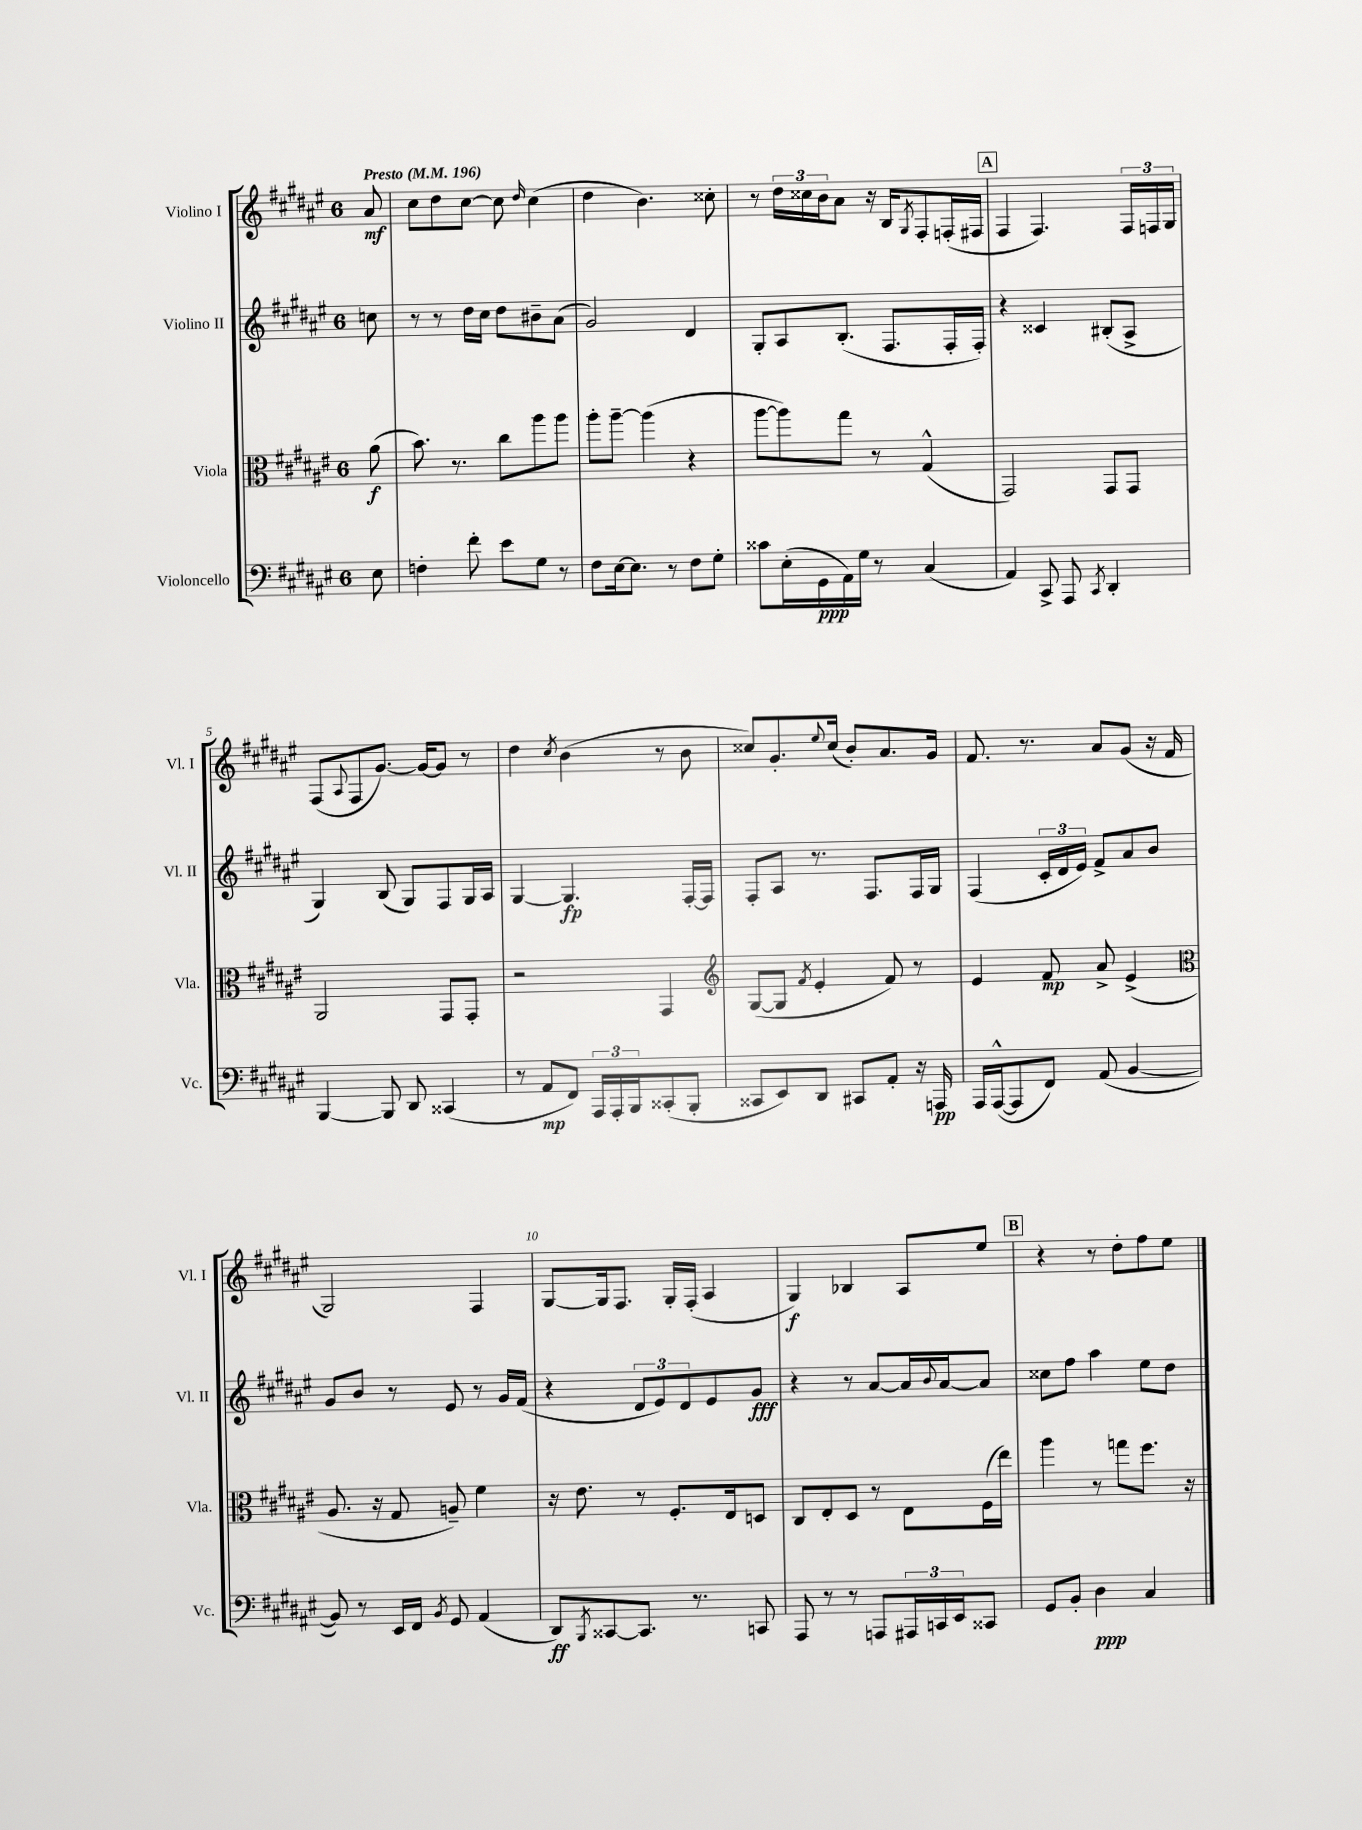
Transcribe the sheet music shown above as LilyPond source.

<<
\new StaffGroup <<
\new Staff = "s0" \with { instrumentName = "Violino I" shortInstrumentName = "Vl. I" } {
    \clef treble \key fis \major \once \override Staff.TimeSignature.style = #'single-digit \time 6/8 \partial 8 \tempo "Presto" 4 = 196
    ais'8\mf |
    cis''8 dis''8 cis''8~ cis''8 \grace { dis''16 } cis''4( |
    dis''4 b'4.) cisis''8-. |
    r8 \tuplet 3/2 { dis''16 cisis''16 b'16 } ais'8 r16 b16 \acciaccatura { gis8 } fis8-. f16-.( fis16 |
    \mark \markup { \box "A" } fis4 fis4.) \tuplet 3/2 { fis16 f16 gis16 } |
    fis8( \appoggiatura { ais8 } fis8 gis'8.~) gis'16~ gis'8 r8 |
    dis''4 \acciaccatura { cis''8 } b'4( r8 b'8 |
    cisis''8) gis'8.-. \appoggiatura { eis''8 } cisis''16( b'8-.) ais'8. gis'16 |
    fis'8. r8. ais'8 gis'8( r16 fis'16 |
    gis2) fis4 |
    gis8~ gis16 fis8. gis16-. fis16-.( ais4 |
    gis4\f) bes4 ais8 eis''8 |
    \mark \markup { \box "B" } r4 r8 dis''8-. fis''8 eis''8 \bar "|." |
}
\new Staff = "s1" \with { instrumentName = "Violino II" shortInstrumentName = "Vl. II" } {
    \clef treble \key fis \major \once \override Staff.TimeSignature.style = #'single-digit \time 6/8 \partial 8
    c''8 |
    r8 r8 dis''16 cis''16 dis''8 bis'8-- ais'8( |
    gis'2) dis'4 |
    gis8-. ais8 b8.-.( fis8. fis16-. fis16-.) |
    \mark \markup { \box "A" } r4 cisis'4 bis8-.( ais8-> |
    gis4) b8( gis8) fis8 gis16 ais16 |
    gis4~ gis4.\fp fis16~-. fis16 |
    fis8-. ais8 r8. fis8. fis16 gis16 |
    fis4( \tuplet 3/2 { cis'16-. dis'16 eis'16) } fis'8-> ais'8 b'8 |
    gis'8 b'8 r8 eis'8 r8 gis'16 fis'16( |
    r4 \tuplet 3/2 { dis'8 eis'8) dis'8 } eis'8 gis'8\fff |
    r4 r8 ais'8~ ais'16 \appoggiatura { b'8 } ais'16~ ais'8 |
    \mark \markup { \box "B" } cisis''8 fis''8 ais''4 eis''8 dis''8 \bar "|." |
}
\new Staff = "s2" \with { instrumentName = "Viola" shortInstrumentName = "Vla." } {
    \clef alto \key fis \major \once \override Staff.TimeSignature.style = #'single-digit \time 6/8 \partial 8
    ais'8\f( |
    b'8.) r8. cis''8 ais''8 ais''8 |
    ais''8-. ais''8~-- ais''4( r4 |
    ais''8~ ais''8) gis''8 r8 gis4-^( |
    \mark \markup { \box "A" } gis,2) gis,8 gis,8 |
    ais,2 gis,8 gis,8-. |
    r2 gis,4 |
    \clef treble gis8~( gis8 \acciaccatura { fis'8 } eis'4-. fis'8) r8 |
    eis'4 fis'8\mp ais'8-> eis'4->( |
    \clef alto ais8. r16 gis8 a8--) fis'4 |
    r16 eis'8. r8 fis8.-. eis16 d8 |
    cis8 eis8-. dis8 r8 eis8 fis16( eis''16) |
    \mark \markup { \box "B" } ais''4 r8 g''8 fis''8. r16 \bar "|." |
}
\new Staff = "s3" \with { instrumentName = "Violoncello" shortInstrumentName = "Vc." } {
    \clef bass \key fis \major \once \override Staff.TimeSignature.style = #'single-digit \time 6/8 \partial 8
    eis8 |
    f4-. fis'8-. eis'8 gis8 r8 |
    fis8 eis16~ eis8. r8 fis8 gis8-. |
    cisis'8 eis16-.( gis,16\ppp ais,16) gis16 r8 cis4( |
    \mark \markup { \box "A" } ais,4) cis,8-> ais,,8 \acciaccatura { cis,8 } dis,4-. |
    b,,4~ b,,8 dis,8 cisis,4( |
    r8 ais,8\mp fis,8) \tuplet 3/2 { ais,,16 ais,,16-. b,,16 } cisis,8-.( b,,8-. |
    cisis,8 eis,8) dis,8 cis,8 ais,8-. r16 a,,16\pp |
    ais,,16 ais,,16~-^( ais,,8 fis,8) ais,8( b,4~ |
    b,8) r8 eis,16 fis,16 \acciaccatura { b,8 } gis,8 ais,4( |
    dis,8\ff) \acciaccatura { b,,8 } cisis,8~ cisis,8. r8. c,8 |
    ais,,8 r8 r8 a,,8 \tuplet 3/2 { ais,,16 c,16 eis,16 } cisis,8 |
    \mark \markup { \box "B" } gis,8 b,8-. dis4\ppp cis4 \bar "|." |
}
>>
>>
\layout { \context { \Score \override BarNumber.break-visibility = ##(#f #t #t) barNumberVisibility = #(every-nth-bar-number-visible 5) } }
